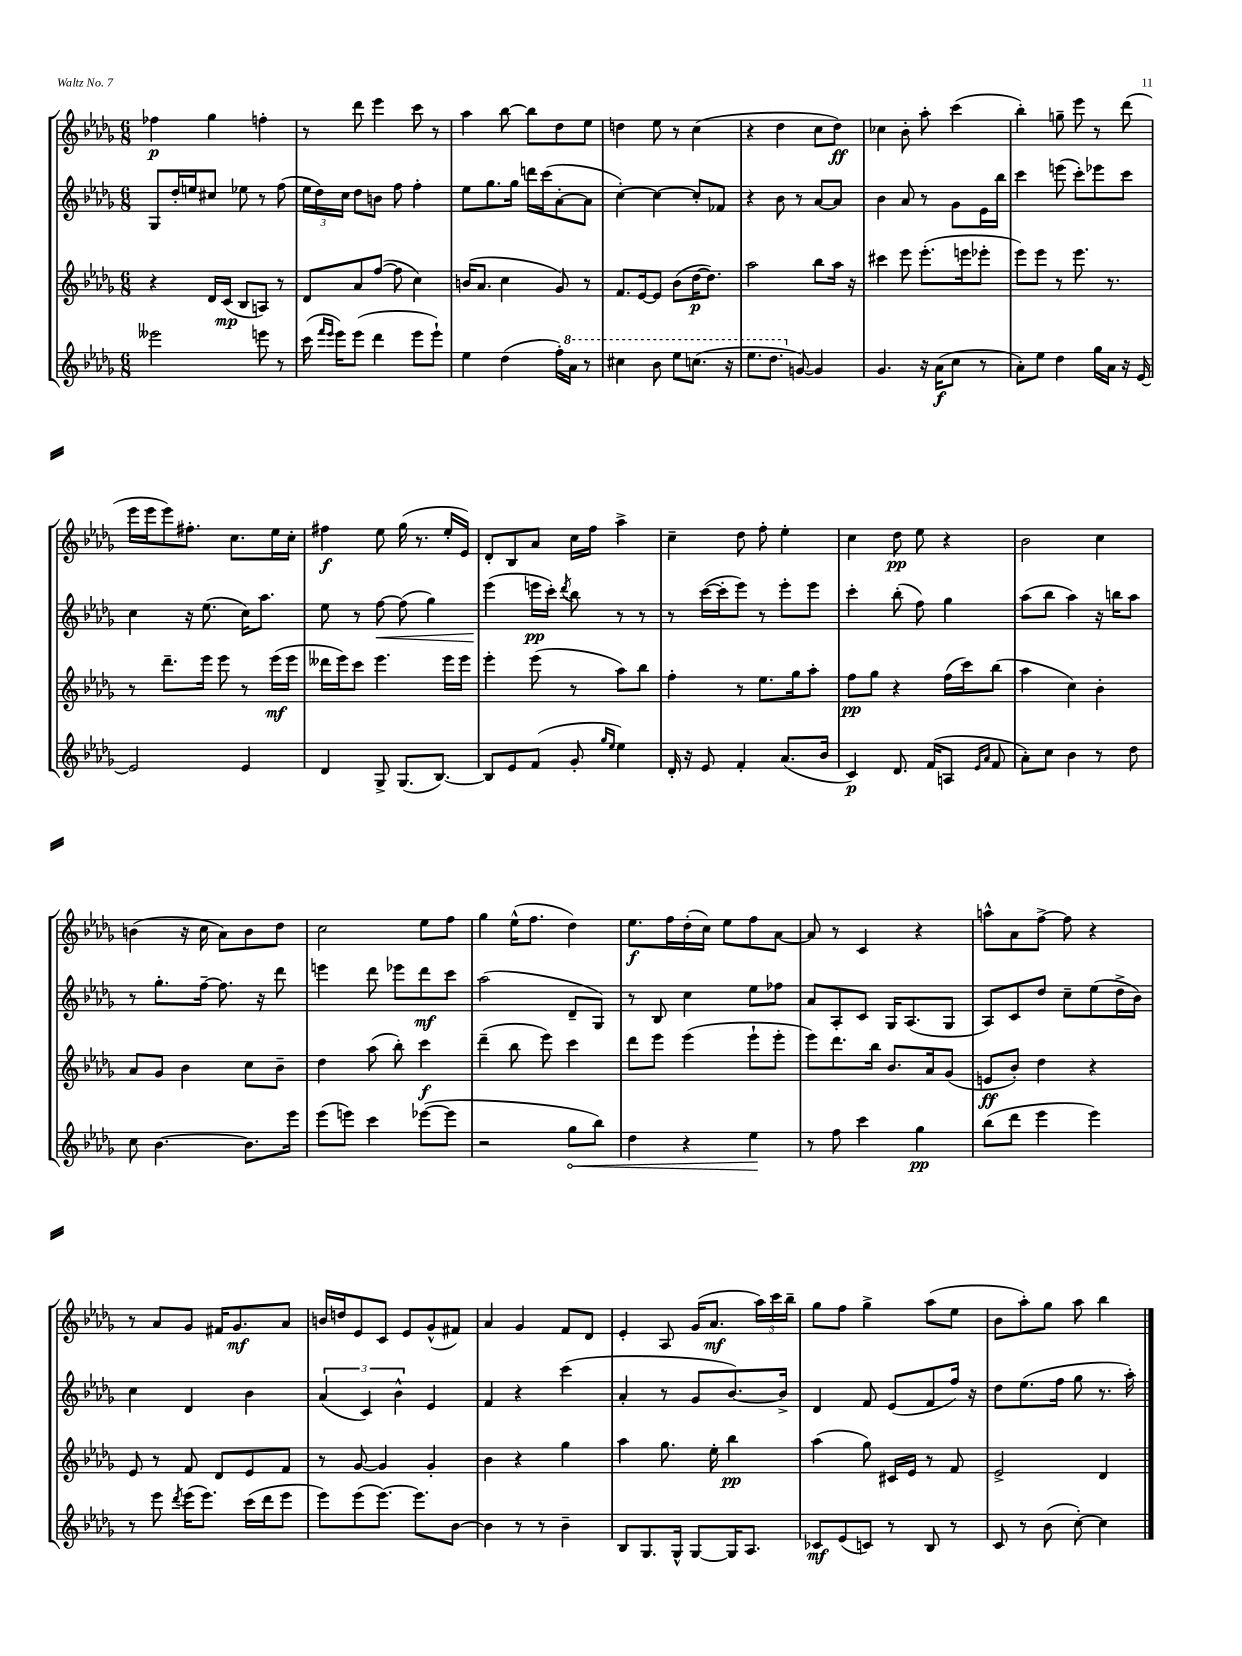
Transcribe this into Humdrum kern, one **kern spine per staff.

**kern	**kern	**kern	**kern
*staff4	*staff3	*staff2	*staff1
*clefG2	*clefG2	*clefG2	*clefG2
*k[b-e-a-d-g-]	*k[b-e-a-d-g-]	*k[b-e-a-d-g-]	*k[b-e-a-d-g-]
*M6/8	*M6/8	*M6/8	*M6/8
2eee--	4r	8G-	4ff-
.	.	16dd-'	.
.	.	16ee	.
.	16d-	8cc#	4gg-
.	(16c	.	.
.	8B-	8ee-	.
8eee	8A)	8r	4ff'
8r	8r	(8ff	.
=	=	=	=
(16ccc	8d-	24ee-	8r
.	.	24dd-)	.
16qqfff	.	.	.
16qqeee-	.	.	.
16eee-)	.	.	.
.	.	24cc	.
(8eee-	8a-	8dd-	8ddd-
4ddd-	([8ff	8b	4eee-
.	8ff]	8ff	.
8eee-	4cc)	4ff'	8ccc
8eee-`)	.	.	8r
=	=	=	=
4ee-	(16b	8ee-	4aa-
.	8.a-	.	.
.	.	8.gg-	.
(4dd-	4cc	.	[8bb-
.	.	16gg-	.
.	.	16ddd	8bb-]
.	.	(16ccc	.
16ff')	8g-)	[8a-'	8dd-
16aa-	.	.	.
8r	8r	8a-]	8ee-
=	=	=	=
4ccc#	8.f	[4cc')	4dd
.	[16e-	.	.
8bb-	8e-]	4cc_	8ee-
8eee-	(8b-	.	8r
(8.ccc	[16dd-	8cc']	(4cc
.	8.dd-])	.	.
.	.	8f-	.
16r	.	.	.
=	=	=	=
8.eee-	2aa-	4r	4r
8.ddd-	.	.	.
.	.	8b-	4dd-
[8g)	.	8r	.
4g]	8bb-	[8a-	8cc
.	16aa-	8a-]	8dd-)
.	16r	.	.
=	=	=	=
4.g-	4ccc#	4b-	4cc-
.	8eee-	8a-	8b-'
16r	(8.eee-'	8r	8aa-'
(16a-	.	.	.
8cc	.	8g-	(4ccc
.	16eee	.	.
8r	8eee-'	16e-	.
.	.	16bb-	.
=	=	=	=
8a-')	8eee-)	4ccc	4bb-')
8ee-	8eee-	.	.
4dd-	8r	(8eee	8gg~
.	8.eee-	8ccc')	8eee-
16gg-	.	8eee-	8r
16a-	8.r	.	.
16r	.	8ccc	(8ddd-
[16e-	.	.	.
=	=	=	=
2e-]	8r	4cc	16eee-
.	.	.	16eee-
.	8.ddd-~	.	8eee-)
.	.	16r	8.ff#'
.	16eee-	(8.ee-	.
.	8eee-	.	.
.	.	.	8.cc
4e-	8r	16cc)	.
.	.	8.aa-	.
.	(16eee-	.	16ee-
.	16eee-	.	16cc'
=	=	=	=
4d-	16ddd--	8ee-	4ff#
.	16eee-)	.	.
.	8ccc	8r	.
8G-^	4.eee-	[8ff	8ee-
(8.G-	.	(8ff]	(16gg-
.	.	.	8.r
.	.	4gg-)	.
[8.B-)	.	.	.
.	16eee-	.	16ee-'
.	16eee-	.	16e-)
=	=	=	=
8B-]	4eee-'	(4eee-	8d-'
8e-	.	.	8B-
(8f	(8eee-	16eee	8a-
.	.	16ccc')	.
.	.	8qddd-	.
8g-'	8r	8bb-	16cc
.	.	.	16ff
16qqgg-	.	.	.
16qqee-	.	.	.
4ee-)	8aa-)	8r	4aa-^
.	8bb-	8r	.
=	=	=	=
16d-'	4ff'	8r	4cc~
16r	.	.	.
8e-	.	([16ccc	.
.	.	16ccc']	.
4f'	8r	8eee-)	8dd-
.	8.ee-	8r	8ff'
(8.a-	.	8eee-'	4ee-'
.	16gg-	.	.
.	8aa-'	8eee-	.
16b-	.	.	.
=	=	=	=
4c)	8ff	4ccc'	4cc
.	8gg-	.	.
8.d-	4r	(8bb-'	8dd-
.	.	8ff)	8ee-
(16f	.	.	.
8A	(16ff	4gg-	4r
.	16ccc)	.	.
16qqe-	.	.	.
16qqa-	.	.	.
8f	(8bb-	.	.
=	=	=	=
8a-')	4aa-	(8aa-	2b-
8cc	.	8bb-	.
4b-	4cc)	4aa-)	.
8r	4b-'	16r	4cc
.	.	16bb	.
8dd-	.	8aa-	.
=	=	=	=
8cc	8a-	8r	(4b
[4.b-	8g-	8.gg-'	.
.	4b-	.	16r
.	.	[16ff~	16cc
.	.	8.ff]	8a-)
8.b-]	8cc	.	8b
.	.	16r	.
.	8b-~	8ddd-	8dd-
16eee-	.	.	.
=	=	=	=
(8eee-	4dd-	4eee	2cc
8eee)	.	.	.
4ccc	(8aa-	8ddd-	.
.	8bb-')	8eee-	.
([8eee-	4ccc	8ddd-	8ee-
8eee-]	.	8ccc	8ff
=	=	=	=
2r	(4ddd-~	(2aa-	4gg-
.	8bb-	.	(16ee-^^
.	.	.	8.ff
.	8eee-)	.	.
8gg-	4ccc	8d-~	4dd-)
8bb-)	.	8G-)	.
=	=	=	=
4dd-	8ddd-	8r	8.ee-
.	8eee-	8B-	.
.	.	.	16ff
4r	(4eee-	4cc	(16dd-'
.	.	.	16cc)
.	.	.	8ee-
4ee-	8eee-`	8ee-	8ff
.	8eee-'	8ff-	[8a-
=	=	=	=
8r	8eee-)	8a-	8a-]
8ff	8.ddd-	8A-'	8r
4ccc	.	8c	4c
.	16bb-	.	.
.	8.b-	16G-	.
.	.	(8.A-	.
4gg-	.	.	4r
.	16a-	.	.
.	(8g-	8G-	.
=	=	=	=
(8bb-	8e	8A-)	8aa^^
8ddd-	8b-')	8c	8a-
4eee-	4dd-	8dd-	[8ff^
.	.	8cc~	8ff]
4eee-)	4r	(8ee-	4r
.	.	16dd-^	.
.	.	16b-)	.
=	=	=	=
8r	8e-	4cc	8r
8eee-	8r	.	8a-
8qddd-	.	.	.
(16eee-	8f	4d-	8g-
8.eee-)	.	.	.
.	8d-	.	16f#
.	.	.	8.g-
(16ccc	8e-	4b-	.
16ddd-	.	.	.
8eee-	8f	.	8a-
=	=	=	=
8eee-)	8r	(6a-	16b
.	.	.	16dd
(8eee-	[8g-	.	8e-
.	.	6c)	.
[8.eee-)	4g-]	.	8c
.	.	6b-^^	.
.	.	.	8e-
8.eee-]	.	.	.
.	4g-'	4e-	(8g-^^
[8b-	.	.	8f#)
=	=	=	=
4b-]	4b-	4f	4a-
8r	4r	4r	4g-
8r	.	.	.
4b-~	4gg-	(4ccc	8f
.	.	.	8d-
=	=	=	=
8B-	4aa-	4a-'	4e-'
8.G-	.	.	.
.	8.gg-	8r	8A-
16G-^^	.	.	.
[8G-	.	8g-	(16g-
.	16ee-'	.	8.a-
16G-]	4bb-	[8.b-)	.
8.A-	.	.	.
.	.	.	24aa-)
.	.	.	24ccc
.	.	16b-^]	.
.	.	.	24bb-~
=	=	=	=
8c-	(4aa-	4d-	8gg-
(8e-	.	.	8ff
8c)	8gg-)	8f	4gg-^
8r	16c#	(8e-	.
.	16e-	.	.
8B-	8r	8f	(8aa-
8r	8f	16ff)	8ee-
.	.	16r	.
=	=	=	=
8c	2e-^	8dd-	8b-
8r	.	(8.ee-	8aa-')
(8b-	.	.	8gg-
.	.	16ff	.
[8cc')	.	8gg-	8aa-
4cc]	4d-	8.r	4bb-
.	.	16aa-')	.
==	==	==	==
*-	*-	*-	*-
